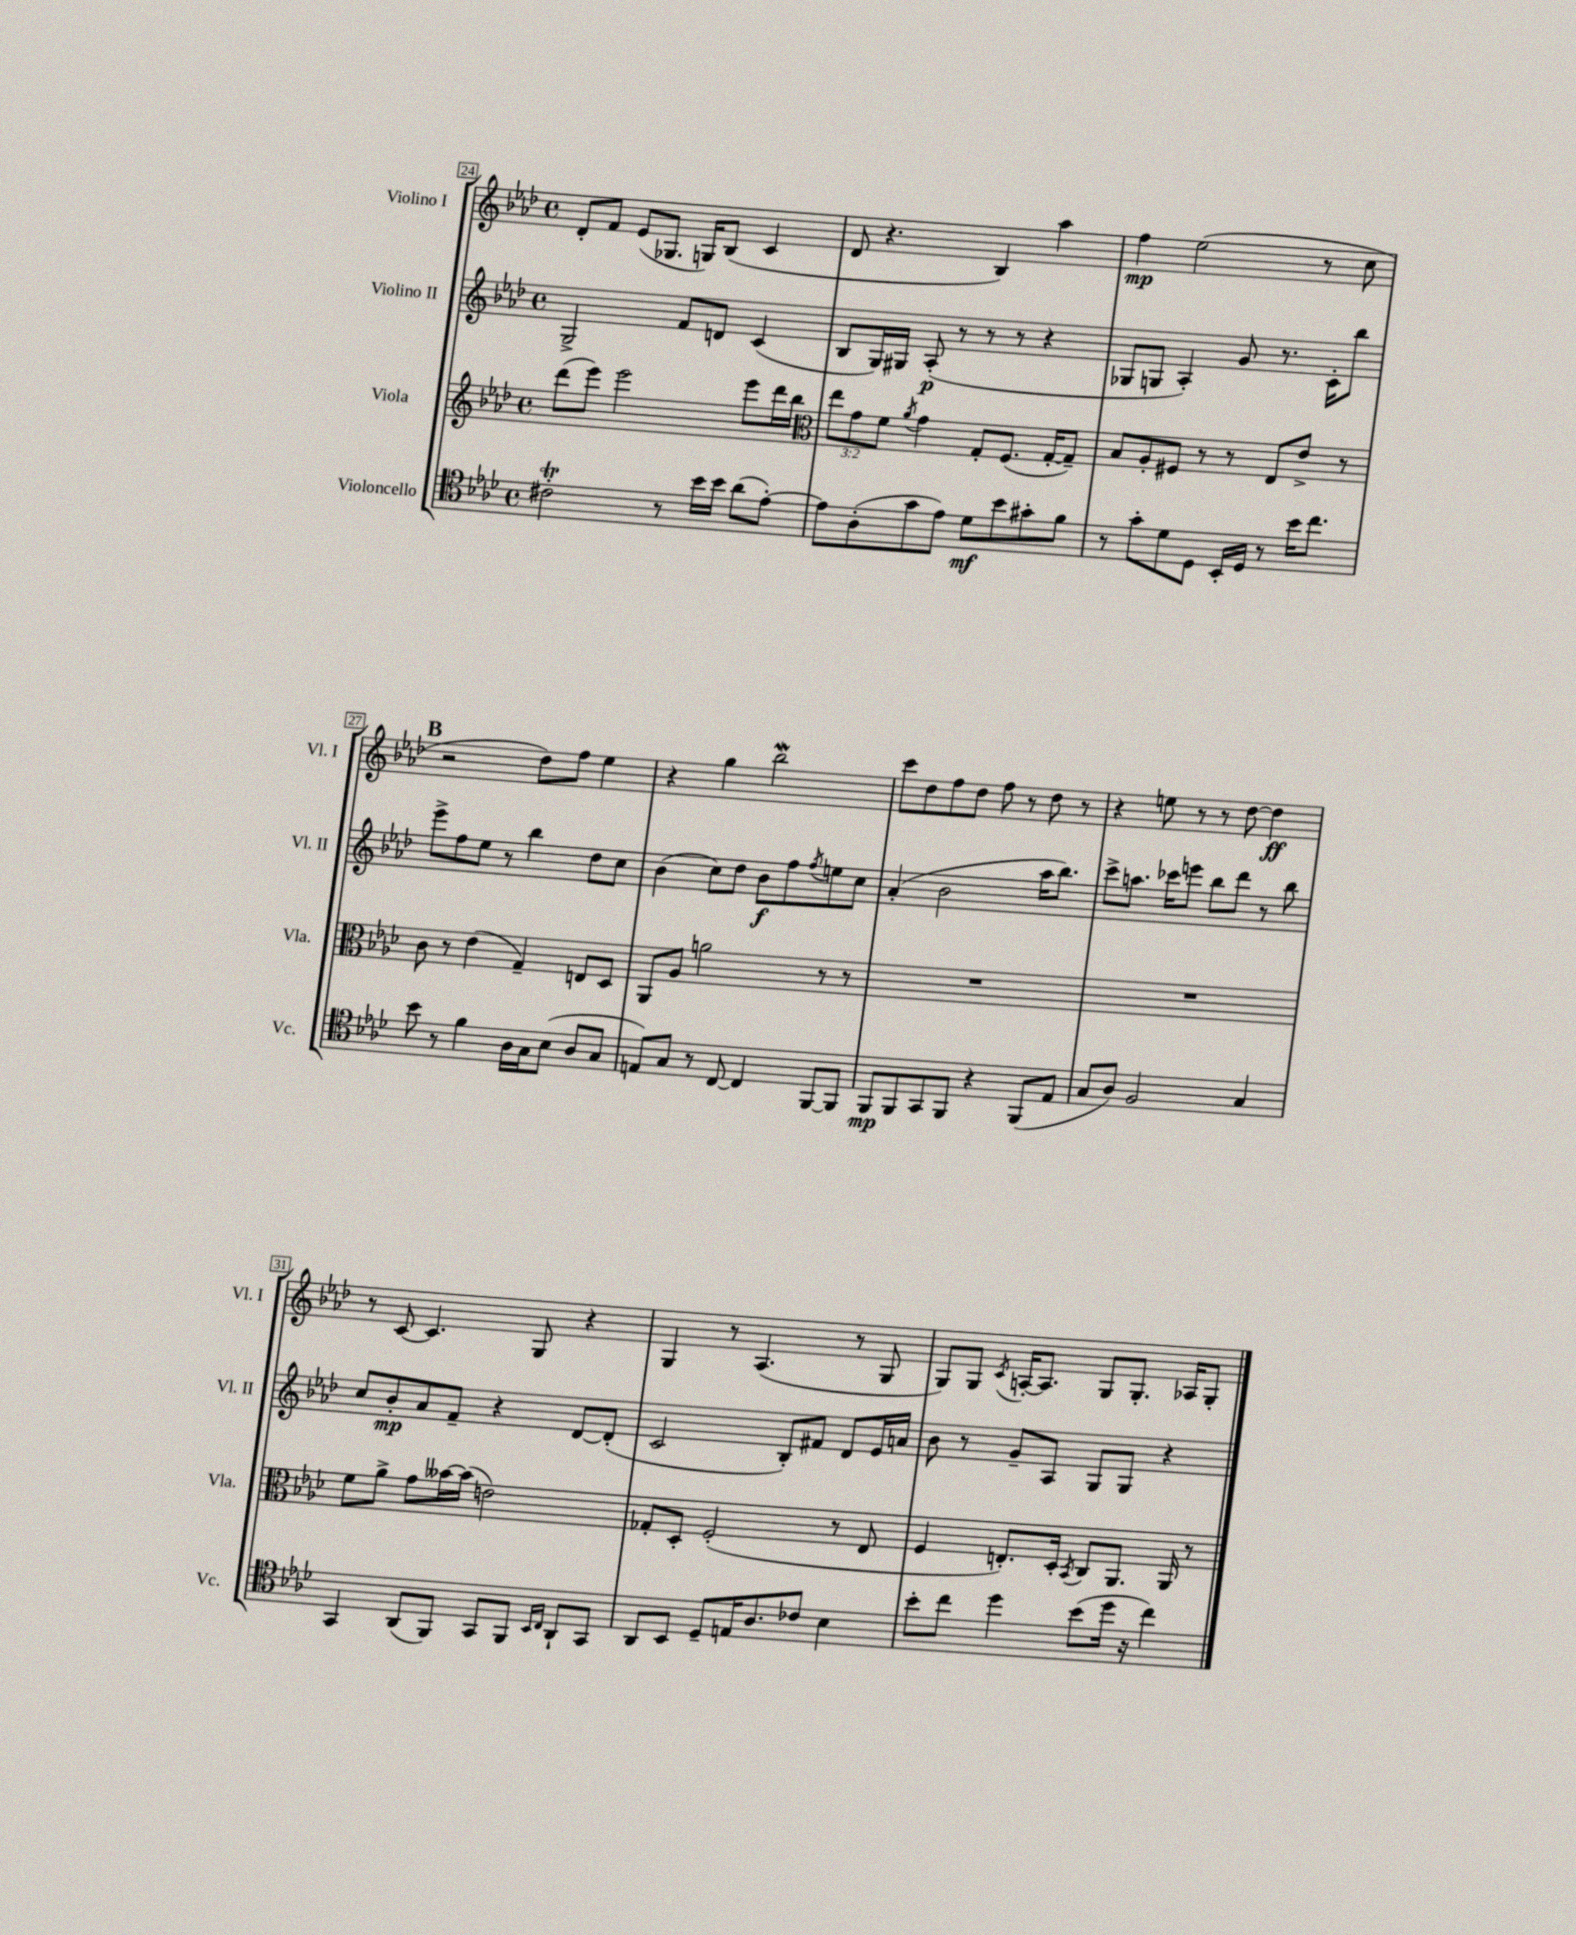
<<
\new StaffGroup <<
\new Staff = "s0" \with { instrumentName = "Violino I" shortInstrumentName = "Vl. I" } {
    \clef treble \key aes \major \defaultTimeSignature \time 4/4
    des'8-. f'8 ees'8( ges8. g16) bes8( c'4 |
    des'8 r4. bes4) aes''4 |
    f''4\mp ees''2( r8 c''8 |
    \mark \markup { \bold "B" } r2 des''8) f''8 ees''4 |
    r4 g''4 bes''2\mordent |
    c'''8 des''8 f''8 des''8 f''8 r8 des''8 r8 |
    r4 e''8 r8 r8 des''8~ des''4\ff |
    r8 c'8~ c'4. g8 r4 |
    g4 r8 aes4.( r8 g8 |
    g8) g8 \acciaccatura { c'8 } a16~-. a8. g8 g8.-. aes16 g8-. \bar "|." |
}
\new Staff = "s1" \with { instrumentName = "Violino II" shortInstrumentName = "Vl. II" } {
    \clef treble \key aes \major \defaultTimeSignature \time 4/4
    g2-> f'8 d'8 c'4( |
    bes8 g16) gis16 aes8-.\p( r8 r8 r8 r4 |
    ges8 g8 aes4-.) g'8 r8. c'16-. bes''8 |
    \mark \markup { \bold "B" } ees'''8-> f''8 ees''8 r8 bes''4 des''8 c''8 |
    bes'4( c''8) des''8 bes'8\f f''8 \acciaccatura { f''8 } e''8 c''8 |
    aes'4-.( bes'2 aes''16 bes''8.) |
    c'''8-> a''8. ces'''16 e'''8 bes''8 des'''8 r8 bes''8 |
    c''8 bes'8-.\mp aes'8 f'8-- r4 des'8~ des'8-.( |
    c'2 bes8-.) fis'8 des'8 ees'16 a'16 |
    bes'8 r8 g'8-- aes8 g8 g8 r4 \bar "|." |
}
\new Staff = "s2" \with { instrumentName = "Viola" shortInstrumentName = "Vla." } {
    \clef treble \key aes \major \defaultTimeSignature \time 4/4 \override Staff.TupletNumber.text = #tuplet-number::calc-fraction-text
    des'''8( ees'''8) ees'''2 ees'''8 des'''16 bes''16 |
    \clef alto \tuplet 3/2 { ees''8 g'8 f'8 } \acciaccatura { aes'8 } g'4 g8-. f8.( g16~-. g8--) |
    bes8 aes8-. fis8 r8 r8 ees8 ees'8-> r8 |
    \mark \markup { \bold "B" } c'8 r8 ees'4( g4--) e8 des8 |
    aes,8 aes8 a'2 r8 r8 |
    R1 |
    R1 |
    f'8 aes'8-> g'8 beses'16~ beses'16( e'2) |
    ges8-. des8-. f2-.( r8 ees8 |
    f4 e8.-.) des16-. \acciaccatura { bes,8 } c8 aes,8. aes,16 r8 \bar "|." |
}
\new Staff = "s3" \with { instrumentName = "Violoncello" shortInstrumentName = "Vc." } {
    \clef tenor \key aes \major \defaultTimeSignature \time 4/4
    cis'2-.\trill r8 bes'16 bes'16 aes'8( ees'8~-.) |
    ees'8 aes8-.( g'8 ees'8) des'8\mf bes'8 gis'8-. f'8 |
    r8 g'8-. des'8 des8 bes,16-. des16 r8 bes'16 c''8. |
    \mark \markup { \bold "B" } bes'8 r8 f'4 aes16 g16 bes8( aes8 g8 |
    e8) g8 r8 c8~ c4 f,8~ f,8 |
    f,8\mp f,8 g,8 f,8 r4 f,8( ees8 |
    g8 aes8) f2 g4 |
    g,4 aes,8( f,8) g,8 f,8 \grace { bes,16 c16 } aes,8-! g,8 |
    aes,8 bes,8 des8-- e16 aes8. ces'8 bes4 |
    bes'8-. c''8 des''4 bes'8( des''16 r16 c''4) \bar "|." |
}
>>
>>
\layout { \context { \Score currentBarNumber = #24 \override BarNumber.stencil = #(make-stencil-boxer 0.1 0.3 ly:text-interface::print) } }
